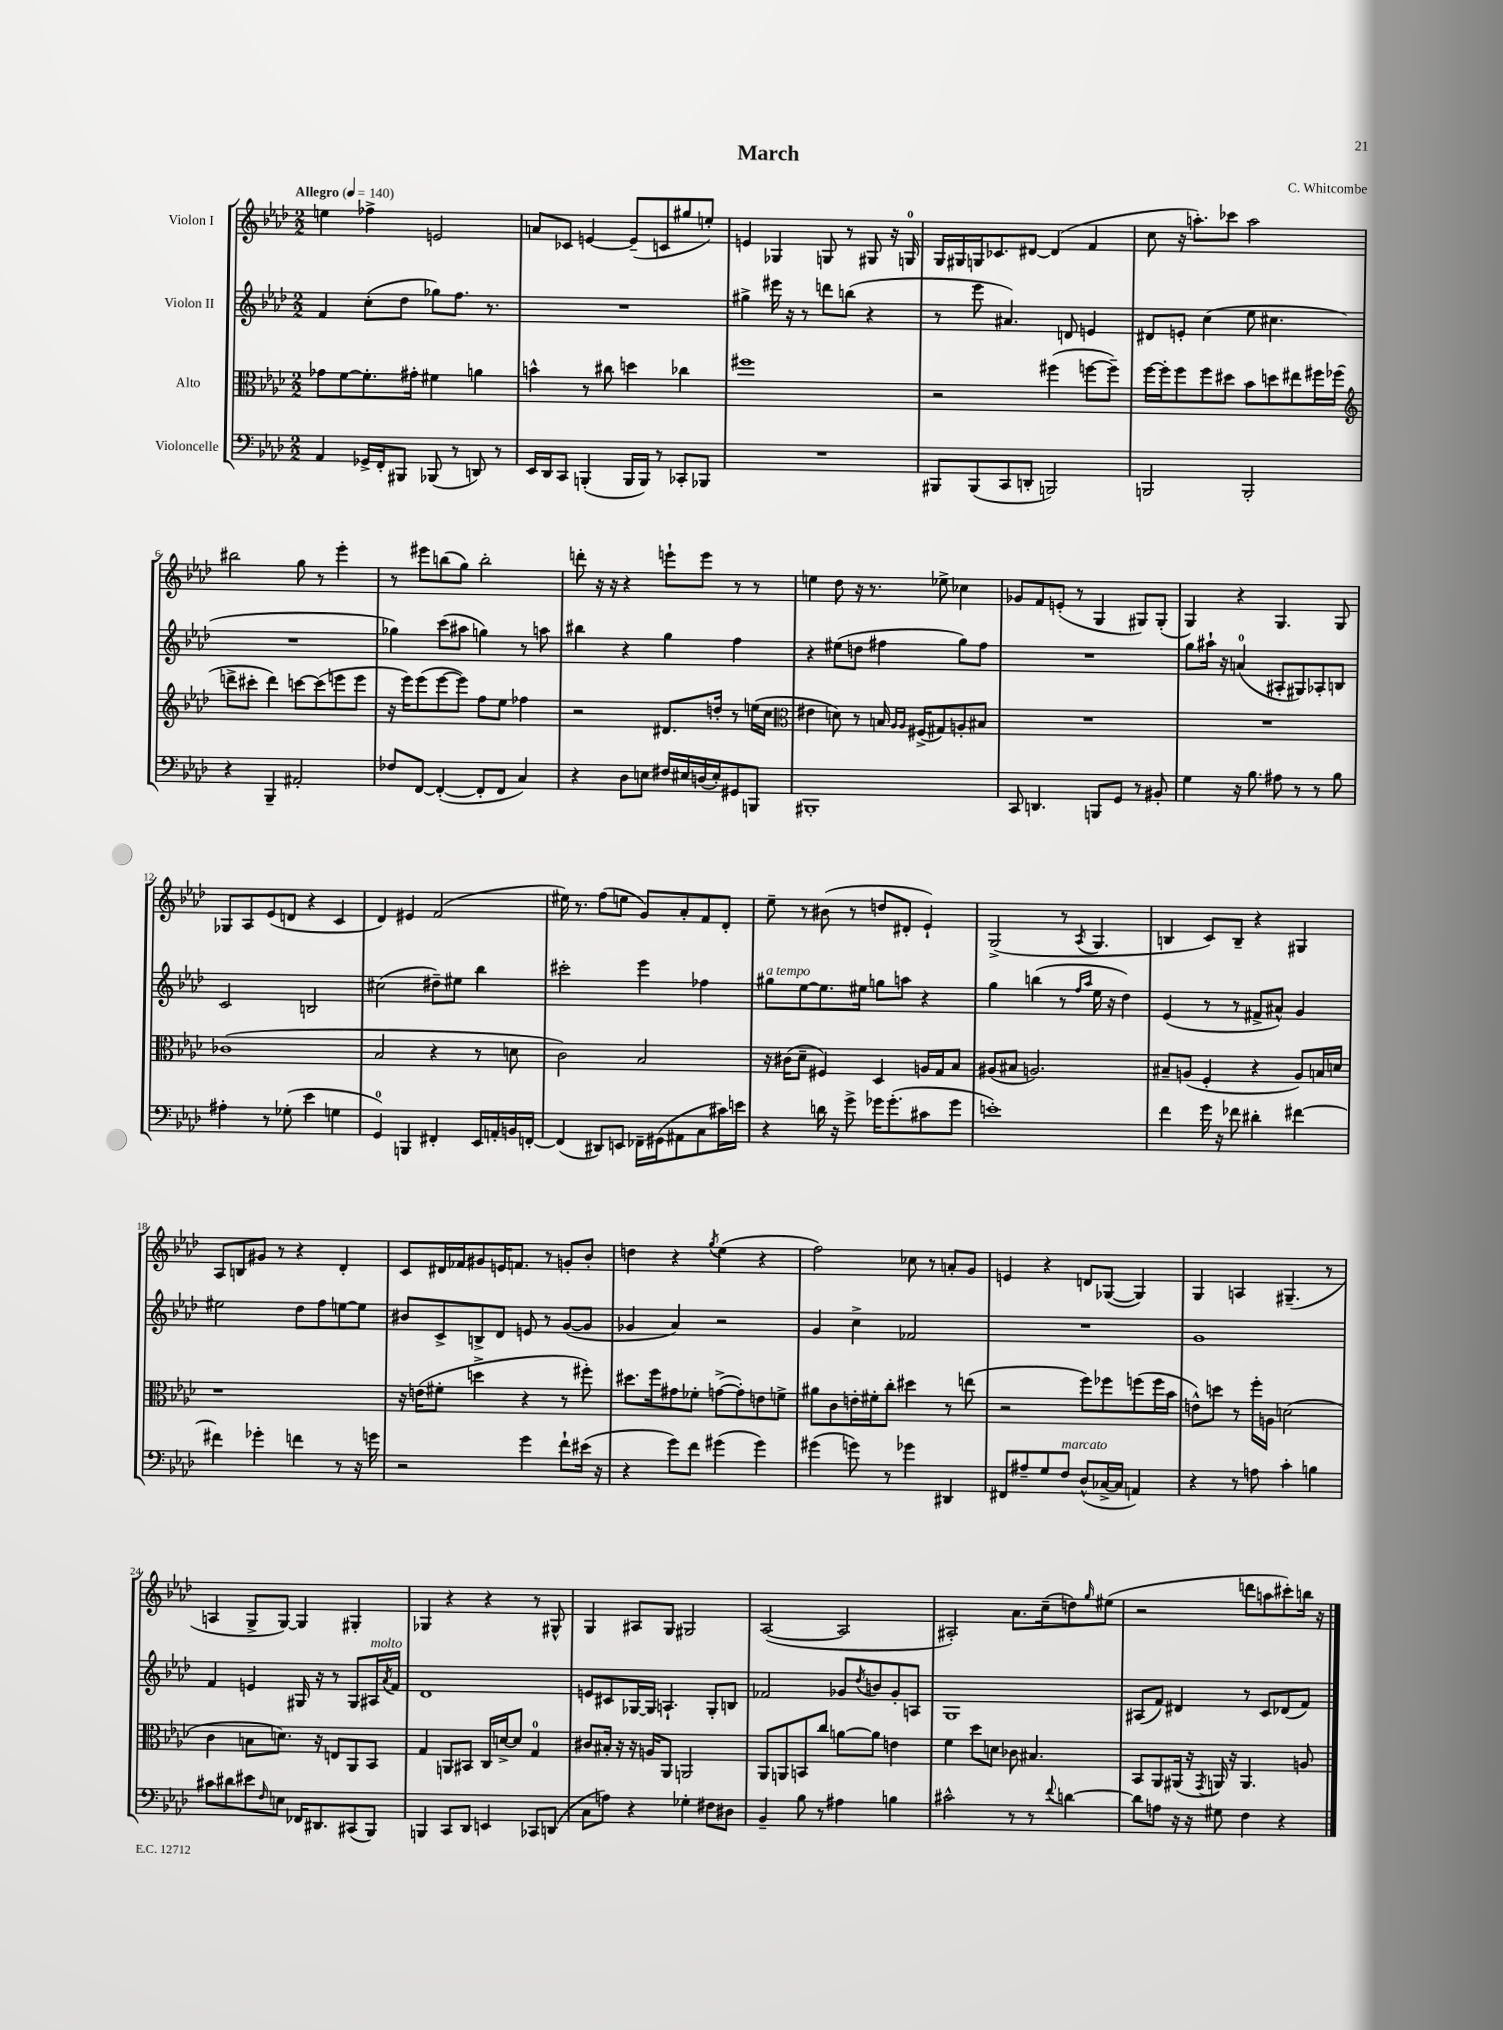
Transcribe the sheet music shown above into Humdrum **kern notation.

**kern	**kern	**kern	**kern
*staff4	*staff3	*staff2	*staff1
*clefF4	*clefC3	*clefG2	*clefG2
*k[b-e-a-d-]	*k[b-e-a-d-]	*k[b-e-a-d-]	*k[b-e-a-d-]
*M2/2	*M2/2	*M2/2	*M2/2
*MM140	*MM140	*MM140	*MM140
4AA-/	8g-\L	4f/	4ee\
.	[8f\	.	.
16GG-^/LL	8.f'\]	(8cc'\L	4ff-^\
16FF'/J	.	.	.
8BBB#/J	.	8dd-\J	.
.	16g#'\Jk	.	.
(8BBB-/	4f#\	8gg-\L)	2e/
8r	.	8.ff\J	.
8DD/)	4a\	.	.
.	.	8.r	.
8r	.	.	.
=	=	=	=
16EE-/LL	4b^^\	1r	8a/L
16DD-/J	.	.	.
8CC/J	.	.	8c-/J
(4BBB'/	8r	.	[4e/
.	8cc#\	.	.
16BBB/LL	4dd\	.	(8e~/]L
16BBB/JJ)	.	.	.
8r	.	.	8c/
8CC-'/L	4cc-\	.	8gg#/
8BBB-/J	.	.	8ee'/J)
=	=	=	=
1r	1ff#	4gg#^\	4e/
.	.	16eee#\	4G-/
.	.	16r	.
.	.	8r	.
.	.	8ddd\L	8G/
.	.	(8bb\J	8r
.	.	4r	8G#/
.	.	.	16r
.	.	.	16G/
=	=	=	=
8BBB#/L	2r	8r	16G/LL
.	.	.	16G#/
(8BBB#/	.	8eee-\	16G/J
.	.	.	8.c-/
8CC/	.	4.a#/)	.
8DD'/J	.	.	[8d#/J
2BBB/)	(4ff#\	.	(4d#/]
.	.	8d/	.
.	[8ff\L	4e/	4f/
.	8ff~\]J)	.	.
=	=	=	=
2BBB/	[16ff\LL	8d#/L	8cc\
.	16ff'\]J	.	.
.	8ff\	8e'/J	16r
.	.	.	8.aa'\L)
.	8ff\	(4cc\	.
.	8dd#\J	.	8ccc-\J
2BBB'/	8b-\L	8ee-\	2aa\
.	8dd\	4.cc#\	.
.	8ee#\	.	.
.	16ff#\L	.	.
.	(16ff-\JJ	.	.
=	=	=	=
*	*clefG2	*	*
4r	8ddd^\L	1r	2bb#\
.	8ccc#'\J	.	.
4BBB-~/	4ddd\)	.	.
2AA#'/	[8ccc\L	.	8gg\
.	(8ccc\]	.	8r
.	8eee\	.	4eee-'\
.	8eee\J	.	.
=	=	=	=
8F-/L	16r	4gg-\)	8r
.	16eee-\LK)	.	.
[8FF/J	(8eee-\	.	8eee#\L
(4FF'/_	[8eee-\	(8ccc\L	(8bb\
.	8eee-\]J)	8aa#\J	8gg\J)
8FF'/]L	8ff\L	4gg\)	2bb'\
8FF/J	8ee-\J	.	.
4C/)	4ff-\	8r	.
.	.	8aa\	.
=	=	=	=
4r	2r	4bb#\	8ddd'\
.	.	.	16r
.	.	.	16r
8D-\L	.	4r	4r
8E\J	.	.	.
16F#/LL	8.d#/L	4gg\	8eee`\L
16E#/	.	.	.
(16D/	.	.	8eee\J
16E#'/J)	16dd'/Jk	.	.
8GG#/	8r	4ff\	8r
8BBB/J	(16ee\LL	.	8r
.	16cc\JJ	.	.
=	=	=	=
*	*clefC3	*	*
1BBB#'	4e#\	4r	4ee\
.	8d\)	(8ee#\L	8dd-\
.	8r	8dd\J	16r
.	.	.	8.r
.	16B/	4ff#\	.
.	16qqA-/LL	.	.
.	16qqA-/JJ	.	.
.	(16F#^/LK	.	.
.	8G#/)	.	8ee-^\
.	8A'/	8gg\L)	4cc-\
.	8B#/J	8ff#\J	.
=	=	=	=
8CC/	1r	1r	8g-/L
4.DD/	.	.	8f/
.	.	.	(8e'/J
.	.	.	8r
8BBB/L	.	.	4G/
8GG/J	.	.	.
8r	.	.	8G#/L)
8BB#'/	.	.	(8G#'/J
=	=	=	=
4G\	1r	8gg\L	4G/)
.	.	16aa#`\Jk	.
.	.	16r	.
16r	.	(4a/	4r
8.B-\	.	.	.
8A#\	.	8A#'/L	4.G/
8r	.	8G#/)	.
8r	.	8A-'/	.
8B-\	.	8B/J	8G/
=	=	=	=
4A#'\	(1c-	2c/	8G-/L
.	.	.	8A-/
8r	.	.	(8e-/
(8G-'\	.	.	8d/J
4e-\	.	2B/	4r
4G\	.	.	4c/
=	=	=	=
4GG/)	2B-/	(2cc#\	4d-/)
4BBB/	.	.	4e#/
4FF#'/	4r	8dd#~\L)	(2f/
.	.	8ee#\J	.
16EE-/LL	8r	4bb-\	.
16AA'/	.	.	.
16BB/	8d\	.	.
[16FF'/JJ	.	.	.
=	=	=	=
(4FF/]	2c\)	2ccc#'\	16ee#\)
.	.	.	8.r
8DD#/L)	.	.	(8ff\L
8EE/J	.	.	8ee\J
16FF-~\LL	2B-/	4eee-\	8g/L)
(16GG#\J	.	.	.
8AA#\	.	.	8a-'/
8C\	.	4ff-\	8f/
16c#\L)	.	.	8d-'/J
16e\JJ	.	.	.
=	=	=	=
4r	16r	8gg#\L	8ee-~\
.	(16c#\LK	.	.
.	8d-~\J	[8ee-\	8r
16d\	4F#/)	8.ee-\]	(8b#\
16r	.	.	.
8g^\	.	.	8r
.	.	16ee#\Jk	.
16g-\LK	4D-/	8gg\L	8dd/L
(8.g-'\	.	.	.
.	.	8aa\J	8d#'/J
8c#\	16A/LL	4r	4e-`/)
.	16G/J	.	.
8g-\J	8B-/J	.	.
=	=	=	=
1e')	(8A#/L	4gg\	(2G^/
.	8B#/J	.	.
.	2.A/)	(4bb\	.
.	.	8r	8r
.	.	16qqff/LL	.
.	.	16qqaa-/JJ	8qA-/
.	.	16ee-\	4.G/
.	.	16r	.
.	.	4dd-\)	.
=	=	=	=
4f\	8B#~/L	(4e-/	4B/
.	(8A/J	.	.
16g\	4F'/	8r	8c/L)
16r	.	.	.
8f-\	.	8r	8B~/J
4d#'\	4r	8f#^/L	4r
.	.	8a#^^/J)	.
[4f#\	8A/L)	4g/	4G#/
.	16B/L	.	.
.	16d/JJ	.	.
=	=	=	=
4f#\]	1r	2ee#\	8A-/L
.	.	.	8B/
4g-'\	.	.	8g#/J
.	.	.	8r
4f\	.	8dd-\L	4r
.	.	8ff\	.
8r	.	[8ee\	4d-'/
16r	.	8ee\]J	.
16g\	.	.	.
=	=	=	=
2r	16r	8b#/L	8c/L
.	(16e\LK	.	.
.	8f#'\J	8c^/	16d#/L
.	.	.	16f-/J
.	4dd^\	8B^/	8g#/
.	.	8d-/J	16e/K
.	.	.	8.f/J
4g\	4r	8e/	.
.	.	8r	8r
8f`\L	8r	([8g/L	8g'/L
(16e#\Jk	8ff#'\)	8g/]J	8b-'/J
16r	.	.	.
=	=	=	=
4r	8.dd#\L	4g-/	4dd\
.	16ff\k	.	.
8g\L)	8g#\	4a-/)	4r
8f\J	8f-'\J	.	.
.	.	.	8qgg/
(4g#\	([8g^\L	2r	(4ee-\
.	8g'\])	.	.
4g#\)	8e\	.	4r
.	8f^\J	.	.
=	=	=	=
(4g#\	8a#\L	4g/	2ff\)
.	8c\	.	.
8g\)	16e'\L	4cc^\	.
.	16f#'\J	.	.
8r	8cc'\J	.	.
4g-\	4dd#\	2f-/	8cc-\
.	.	.	8r
4DD#/	8r	.	8a'/L
.	(8ee\	.	8g/J
=	=	=	=
8FF#/L	2r	1r	4e/
8A#~/	.	.	.
8G/	.	.	4r
8F/J	.	.	.
(8D-^^/L	8ff\L)	.	8d/L
[16C-^/L	8ff-\	.	([8G-/J
16C-/]JJ	.	.	.
4AA/)	(8ff\	.	4G-/])
.	16ff\L	.	.
.	16b-\JJ	.	.
=	=	=	=
4r	8e^^\L)	1g	4G/
.	8dd\J	.	.
8r	8r	.	4A/
8A\	16ff'\LL	.	.
.	16A\JJ	.	.
4c'\	(2d\	.	(4.G#~/
4B\	.	.	.
.	.	.	8r
=	=	=	=
8c#\L	4c\	4f/	4A/
8d#\	.	.	.
8e#\	8B\L	4e/	8G^/L
16qqF/	.	.	.
8E\J	8.d\J)	.	[8G/J)
16FF-/LK	.	16G#/	4G/]
8.DD#/	16r	16r	.
.	8E/L	8r	.
(8CC#/	8AA-/	8G#/L	4G#'/
8BBB-/J)	8BB-/J	16A#/L	.
.	.	8qa-/	.
.	.	16f/JJ	.
=	=	=	=
4BBB/	4G/	1d-	4G-/
8CC/L	8AA/L	.	4r
8DD-/J	8BB#/J	.	.
4EE/	16C/LL	.	4r
.	[16d^/J	.	.
.	8d/]J	.	.
8CC-/L	4G/	.	8r
(8DD/J	.	.	8G#^^/
=	=	=	=
8C\L	8c#/L	8e/L	4G/
8A\J)	16B#'/Jk	8c#/	.
.	16r	.	.
4r	16r	[16G-/L	8A#/L
.	16A/LK	16G-/]JJ	.
.	8AA-/J	4.A`/	8G/J
4G-'\	2AA/	.	2G#/
8F#\L	.	8G-'/L	.
8D#\J	.	8B/J	.
=	=	=	=
4BB-~/	8AA-/L	2f-/	([2A-/
.	8AA/	.	.
8B-\	8BB/	.	.
8r	8cc/J	.	.
4A#\	[8a\L	8g-/L	2A-/]
.	.	8qdd-/	.
.	8a\]J	8b/	.
4B\	4e\	8g-'/	.
.	.	8A/J	.
=	=	=	=
2c#^^\	4f\	1G	2A#'/)
.	8dd-\L	.	.
.	8d\J	.	.
8r	8c-\	.	8.a-\L
8r	4.B#/	.	.
.	.	.	(16cc~\k
8qqf/	.	.	.
[4d\	.	.	8dd\)
.	.	.	16qqgg/
.	.	.	(8ee#\J
=	=	=	=
8d\]L	8BB-/L	(8A#/L	2r
8A\J	8AA-/	8f/J)	.
16r	(16AA#/Jk	4d#/	.
16r	16r	.	.
.	8qGG/	.	.
8G#\	16AA/)	.	.
.	16r	.	.
4F\	4.AA/	8r	8ddd\L
.	.	8c/L	8aa\
4r	.	(8d-/	8ccc#'\)
.	8A/	8f/J)	16bb\Jk
.	.	.	16r
==	==	==	==
*-	*-	*-	*-
